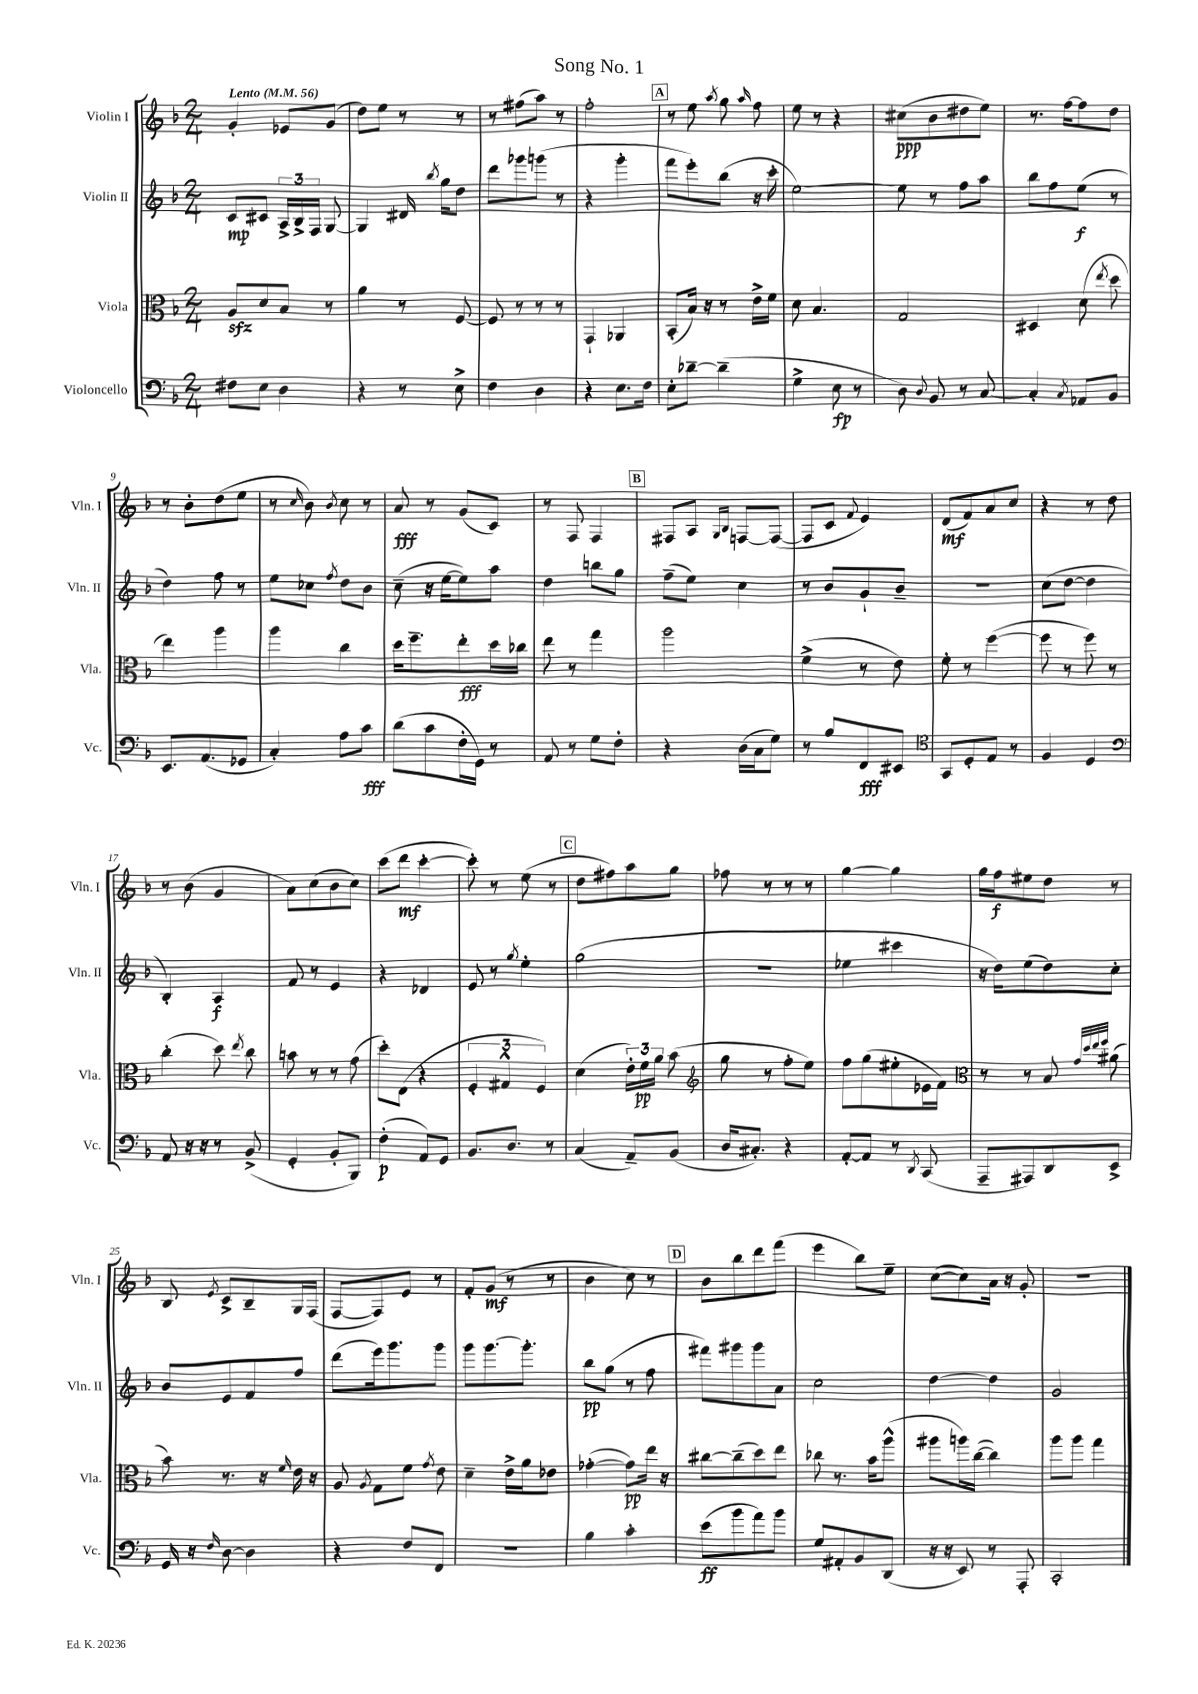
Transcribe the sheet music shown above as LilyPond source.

\header { title = "Song No. 1" }
<<
\new StaffGroup <<
\new Staff = "s0" \with { instrumentName = "Violin I" shortInstrumentName = "Vln. I" } {
    \clef treble \key f \major \numericTimeSignature \time 2/4 \tempo "Lento" 4 = 56
    \autoBeamOff g'4-. ees'8[ g'8]( |
    d''8[) e''8] r8 r8 |
    r8 fis''8[( a''8]) r8 |
    f''2-. |
    \mark \markup { \box "A" } r8 e''8 \acciaccatura { a''8 } g''8 \grace { a''16 } f''8 |
    e''8 r8 r4 |
    cis''8[\ppp( bes'8 dis''8 e''8]) |
    r8. f''16[~ f''8 d''8] |
    r8 bes'8[-. d''8( e''8] |
    r8 \grace { c''16 } bes'8) \acciaccatura { bes'8 } c''8 r8 |
    a'8\fff r8 g'8[( c'8]) |
    r8 f8 f4 |
    \mark \markup { \box "B" } fis8[ a8] \grace { g16[ bes16] } f8[~ f8]~( |
    f8[ c'8] \appoggiatura { f'8 } e'4) |
    d'8[\mf( f'8) a'8 c''8] |
    r4 r8 d''8 |
    r8 bes'8( g'4 |
    a'8[) c''8( bes'8 c''8]) |
    c'''8[( d'''8]\mf c'''4~-. |
    c'''8-.) r8 e''8( r8 |
    \mark \markup { \box "C" } d''8[ fis''8) a''8 g''8] |
    fes''8 r8 r8 r8 |
    g''4~ g''4 |
    g''16[ f''16\f eis''8 d''8] r8 |
    bes8 \acciaccatura { e'8 } c'8[-> bes8-- g16 f16]( |
    f8[~ f8) e'8] r8 |
    f'8[-. g'8]\mf( r8 r8 |
    bes'4 c''8) r8 |
    \mark \markup { \box "D" } bes'8[ bes''8 d'''8 f'''8]( |
    e'''4 bes''8[) e''8]-- |
    c''8[~( c''8) a'16] r16 g'8-. |
    r2 \bar "|." |
}
\new Staff = "s1" \with { instrumentName = "Violin II" shortInstrumentName = "Vln. II" } {
    \clef treble \key f \major \numericTimeSignature \time 2/4
    \autoBeamOff c'8[\mp cis'8] \tuplet 3/2 { a16[-> bes16-> f16] } g8~ |
    g4 dis'16 \acciaccatura { bes''8 } g''16[ d''8] |
    d'''8[ ges'''8 g'''8]( r8 |
    r4 g'''4-. |
    \mark \markup { \box "A" } f'''8[ e'''8-.) bes''8]( r16 c'''16-. |
    e''2~) |
    e''8 r8 f''8[ a''8] |
    bes''8[ f''8 e''8]\f( r8 |
    d''4) f''8 r8 |
    e''8[ ces''8] \acciaccatura { f''8 } d''8[ bes'8] |
    c''8--( r16 e''16[~ e''8) a''8] |
    d''4 b''8[ g''8] |
    \mark \markup { \box "B" } f''8[--( e''8]) c''4 |
    r8 bes'8[ g'8-! bes'8]-- |
    r2 |
    c''8[( d''8]~ d''4 |
    bes4-.) a4\f |
    f'8 r8 e'4 |
    r4 des'4 |
    e'8 r8 \acciaccatura { g''8 } e''4-. |
    \mark \markup { \box "C" } g''2( |
    r2 |
    ees''4 cis'''4 |
    r16 d''16[) e''8( d''8) c''8]-. |
    bes'8[ e'8 f'8 f''8] |
    d'''8[( e'''16) g'''8. g'''8] |
    g'''8[ g'''8.~ g'''8.]-. |
    bes''8[\pp g''8]( r8 f''8 |
    \mark \markup { \box "D" } fis'''8[) gis'''8 gis'''8 a'8] |
    c''2 |
    d''4~ d''4 |
    g'2 \bar "|." |
}
\new Staff = "s2" \with { instrumentName = "Viola" shortInstrumentName = "Vla." } {
    \clef alto \key f \major \numericTimeSignature \time 2/4
    \autoBeamOff a8[\sfz d'8 bes8] r8 |
    a'4 r8 f8~ |
    f8 r8 r8 r8 |
    g,4-! aes,4 |
    \mark \markup { \box "A" } bes,8[-.( bes16]) r16 r8 e'16[-> f'16] |
    d'8 bes4. |
    g2 |
    dis4 d'8( \acciaccatura { e''8 } d''8 |
    e''4) a''4 |
    a''4 c''4 |
    d''16[ f''8.-- e''8-.\fff d''16 ces''16] |
    e''8 r8 g''4 |
    \mark \markup { \box "B" } a''2 |
    f'4->( r8 e'8) |
    f'8-. r8 f''4~( |
    f''8 r8 f''8) r8 |
    c''4-.( d''8) \acciaccatura { e''8 } c''8 |
    b'8 r8 r8 g'8( |
    d''8[-.) e8]( r4 |
    \tuplet 3/2 { f4-. gis4-^ f4) } |
    \mark \markup { \box "C" } d'4( \tuplet 3/2 { e'16[-.) f'16\pp a'16] } bes'8( |
    \clef treble g''8 r8 f''8[-. e''8]) |
    f''8[ g''8( eis''8-. ees'16 f'16]) |
    \clef alto r8 r8 bes8 \grace { g'32[ d''32 e''32 f''32] } ais'8( |
    bes'8) r8. r16 \grace { f'16 } e'16 r16 |
    a8 \acciaccatura { a8 } g8[ f'8] \acciaccatura { g'8 } e'8 |
    d'4-- e'16[-> a'16 ees'8] |
    ges'4~-.( ges'8[\pp) e''16] r16 |
    \mark \markup { \box "D" } cis''8[~ cis''8--( d''8) e''8] |
    ces''8 r8. bes'16[ a''8]-^( |
    ais''8[ a''16) c''16]~( c''4) |
    a''8[ a''8] g''4 \bar "|." |
}
\new Staff = "s3" \with { instrumentName = "Violoncello" shortInstrumentName = "Vc." } {
    \clef bass \key f \major \numericTimeSignature \time 2/4
    \autoBeamOff fis8[ e8] d4 |
    r4 r8 e8-> |
    f4 d4 |
    r4 e8.[ f16] |
    \mark \markup { \box "A" } e8[-. des'8]~-- des'4--( |
    g4-> e8\fp r8 |
    d8) \appoggiatura { d8 } bes,8 r8 c8~ |
    c4-. \acciaccatura { c8 } aes,8[ bes,8] |
    e,8.[ a,8.( ges,8] |
    c4-.) a8[ c'8]\fff |
    d'8[( c'8 f16-. g,16]) r8 |
    a,8 r8 g8[ f8]-. |
    \mark \markup { \box "B" } r4 d16[( c16 g8]) |
    r8 bes8[ f,8\fff eis,8] |
    \clef tenor g,8[ d8-. e8] r8 |
    f4 d4 |
    \clef bass a,8 r16 r16 r8 bes,8->( |
    g,4-. bes,8[-. bes,,8]) |
    f4-.\p( a,8[) g,8] |
    bes,8.[ d8.] r8 |
    \mark \markup { \box "C" } c4( a,8[--) bes,8]( |
    d16[ cis8.]-.) r4 |
    a,8[~-. a,8] r8 \acciaccatura { d,8 } c,8( |
    a,,8[-- ais,,8) d,8 e,8]-> |
    g,16 r16 \grace { f16 } d8~ d4 |
    r4 f8[ f,8] |
    r2 |
    bes4 c'4-. |
    \mark \markup { \box "D" } e'8[\ff( bes'8 a'8) bes'8] |
    g8[ ais,8-. bes,8 d,8]( |
    r16 r16 e,8) r8 a,,8-. |
    c,2-. \bar "|." |
}
>>
>>
